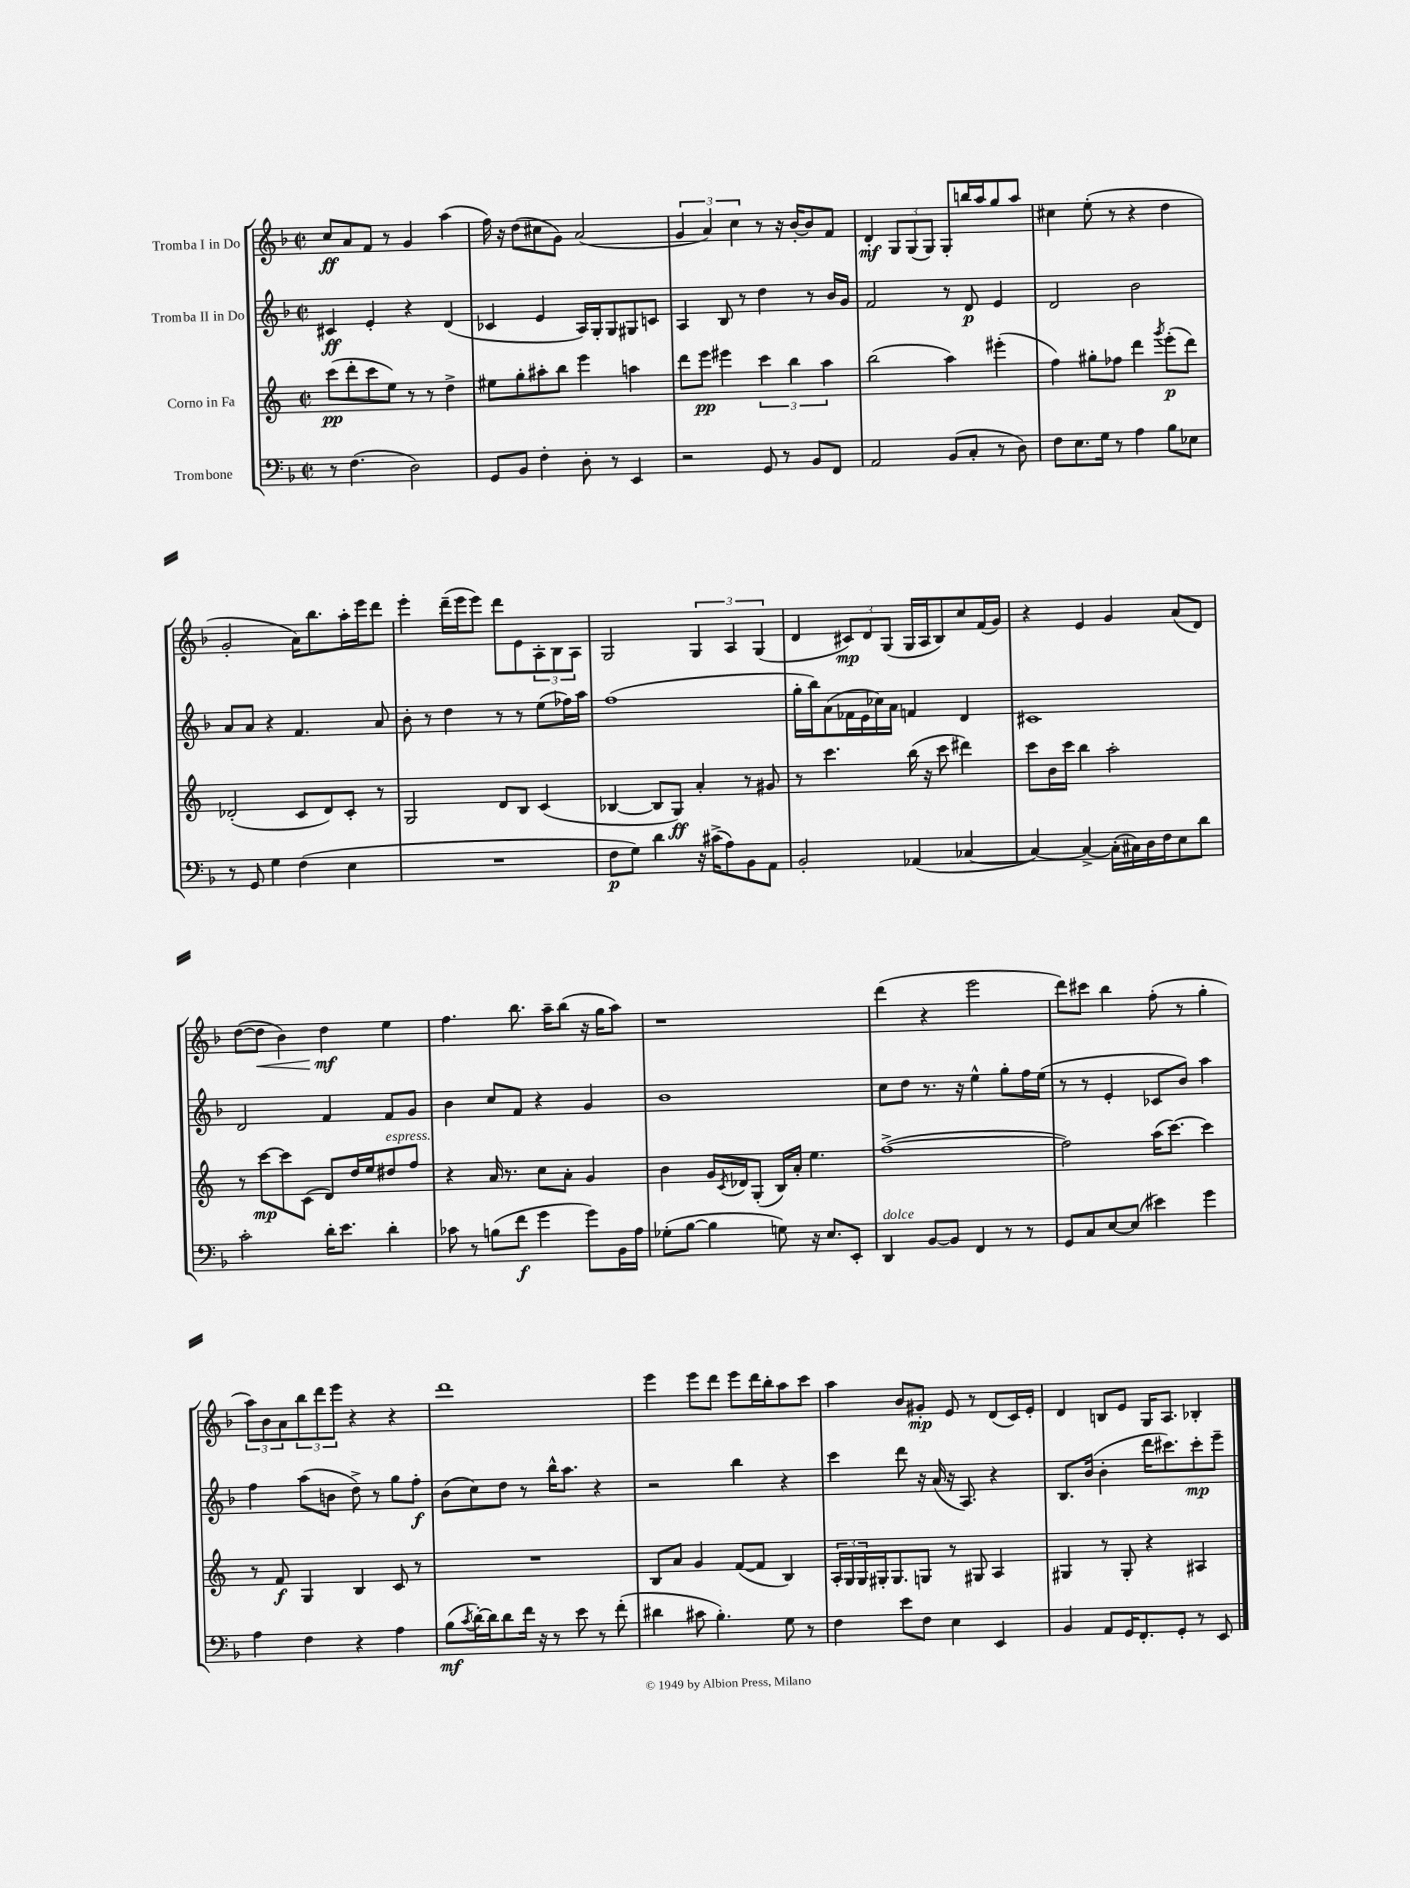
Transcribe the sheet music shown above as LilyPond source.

<<
\new StaffGroup <<
\new Staff = "s0" \with { instrumentName = "Tromba I in Do" } {
    \clef treble \key f \major \defaultTimeSignature \time 2/2
    c''8\ff a'8 f'8 r8 g'4 a''4( |
    f''16) r16 d''8( cis''8 g'8) a'2( |
    \tuplet 3/2 { g'4 a'4) c''4 } r8 r16 bes'16~-. bes'8 f'8 |
    d'4-.\mf \tuplet 3/2 { g8 g8( g8) } g8-. b''16 a''16 g''8 a''8 |
    cis''4 e''8-.( r8 r4 d''4 |
    g'2-. a'16) bes''8. a''16-. e'''16 d'''8 |
    e'''4-. d'''16--( e'''16 e'''8) d'''8 e'8 \tuplet 3/2 { a8-. bes8 a8 } |
    g2 \tuplet 3/2 { g4 a4 g4( } |
    d'4 \tuplet 3/2 { cis'8\mp) d'8 g8( } g16 a16 bes8) c''8 f'16( g'16) |
    r4 e'4 g'4 a'8( d'8) |
    d''8~( d''8\< bes'4) d''4\mf\! e''4 |
    f''4. bes''8. a''16-- bes''8( r16 g''16 a''8) |
    r1 |
    d'''4( r4 e'''2 |
    d'''8) cis'''8 bes''4 f''8-.( r8 g''4-. |
    \tuplet 3/2 { a''8) bes'8 a'8 } \tuplet 3/2 { bes''8 d'''8 e'''8 } r4 r4 |
    d'''1 |
    e'''4 e'''8 d'''8 e'''8 d'''16 bes''16-. a''8 c'''8 |
    a''4 bes'8 gis'8-.\mp e'8 r8 d'8( c'16) e'16-. |
    d'4 b8 e'8 g16 a8. bes4-. \bar "|." |
}
\new Staff = "s1" \with { instrumentName = "Tromba II in Do" } {
    \clef treble \key f \major \defaultTimeSignature \time 2/2
    cis'4\ff e'4-. r4 d'4( |
    ces'4 e'4 a16) g16-. g8 gis8 c'8 |
    a4 bes8 r8 d''4 r8 bes'16 g'16 |
    f'2 r8 d'8\p e'4 |
    d'2 bes'2 |
    a'8 a'8 r4 f'4. a'8 |
    bes'8-. r8 d''4 r8 r8 e''8( fes''16) a''16 |
    f''1( |
    g''16-. bes''16) a'8( fes'16 e'16 ces''16) a'16 f'4 d'4 |
    cis'1 |
    d'2 f'4 f'8 g'8 |
    bes'4 c''8 f'8 r4 g'4 |
    bes'1 |
    c''8 d''8 r8. r16 e''4-^ g''8-. f''16 e''16( |
    r8 r8 e'4-. ces'8 bes'8) a''4 |
    f''4 a''8( b'8 d''8->) r8 g''8 f''8-.\f |
    bes'8( c''8) d''8 r8 bes''16-^ a''8. r4 |
    r2 bes''4 r4 |
    c'''4 d'''8 r16 a'16( r16 a8.) r4 |
    bes8. bes'16( bes'4-. d'''16 cis'''8.) cis'''8-.\mp e'''8-- \bar "|." |
}
\new Staff = "s2" \with { instrumentName = "Corno in Fa" } {
    \clef treble \key c \major \defaultTimeSignature \time 2/2
    c'''8\pp( d'''8-. c'''8 e''8) r8 r8 d''4-> |
    eis''8 g''8-. ais''8-. b''8 e'''4 a''4 |
    d'''8 e'''8\pp eis'''4 \tuplet 3/2 { c'''4 b''4 a''4 } |
    b''2( a''4) eis'''4-.( |
    f''4) gis''8-. fes''8 d'''4 \acciaccatura { g'''8 } e'''8-.\p( d'''8) |
    des'2-.( c'8 des'8) c'8-. r8 |
    g2 d'8 b8 c'4( |
    bes4~ bes8 g8\ff) a'4-. r8 gis'8 |
    r8 c'''4. b''16( r16 c'''8 dis'''4) |
    c'''8 b'16 c'''16 b''4 a''2-. |
    r8 c'''8~\mp c'''8 c'8( d'8) d''16 e''16 dis''8^\markup { \italic "espress." } f''8 |
    r4 a'16 r8. c''8 a'8-. g'4 |
    b'4 g'16 \acciaccatura { c'8 } des'16 g8-.( b16) a'16-. e''4. |
    f''1~->( |
    f''2) a''16( c'''8.~) c'''4 |
    r8 f'8\f g4 b4 c'8 r8 |
    R1 |
    b8 a'8 g'4 f'8~( f'8 b4) |
    \tuplet 3/2 { a16-. g16 g16 } gis16-. gis8. g8 r8 gis8 a4 |
    gis4 r8 gis8-. r4 ais4 \bar "|." |
}
\new Staff = "s3" \with { instrumentName = "Trombone" } {
    \clef bass \key f \major \defaultTimeSignature \time 2/2
    r8 f4.( d2) |
    g,8 bes,8 f4-. d8-. r8 e,4 |
    r2 g,8 r8 bes,8 f,8 |
    a,2 bes,8( c8-. r8 d8) |
    f8 e8. g16 r8 a4 bes8 ees8 |
    r8 g,8 g4 f4( e4 |
    R1 |
    f8\p g8) d'4 r16 cis'16->( a8) bes,8 a,8 |
    bes,2-. aes,4( ces4~ |
    ces4~) ces4~-> ces16-.( cis16) d16 f16 e8 d'8 |
    c'2-. d'16-. e'8. d'4-. |
    ces'8 r8 b8( f'8\f g'4 g'8) bes,16 a16 |
    ges8-.( bes8~ bes4 g8) r16 e8. e,8-. |
    d,4^\markup { \italic "dolce" } bes,8~ bes,8 f,4 r8 r8 |
    g,8 c8 e8~ e8( eis'4) g'4 |
    a4 f4 r4 a4 |
    bes8\mf( \acciaccatura { c'8 } d'16~-.) d'16 d'8 f'16 r16 r8 e'8 r8 f'8-.( |
    dis'4 cis'8 bes4.-.) g8 r8 |
    f4 e'8 f8 e4 e,4 |
    bes,4 a,8 g,16 f,8.-. g,8-. r8 e,8 \bar "|." |
}
>>
>>
\layout { \context { \Score \remove "Bar_number_engraver" } }
